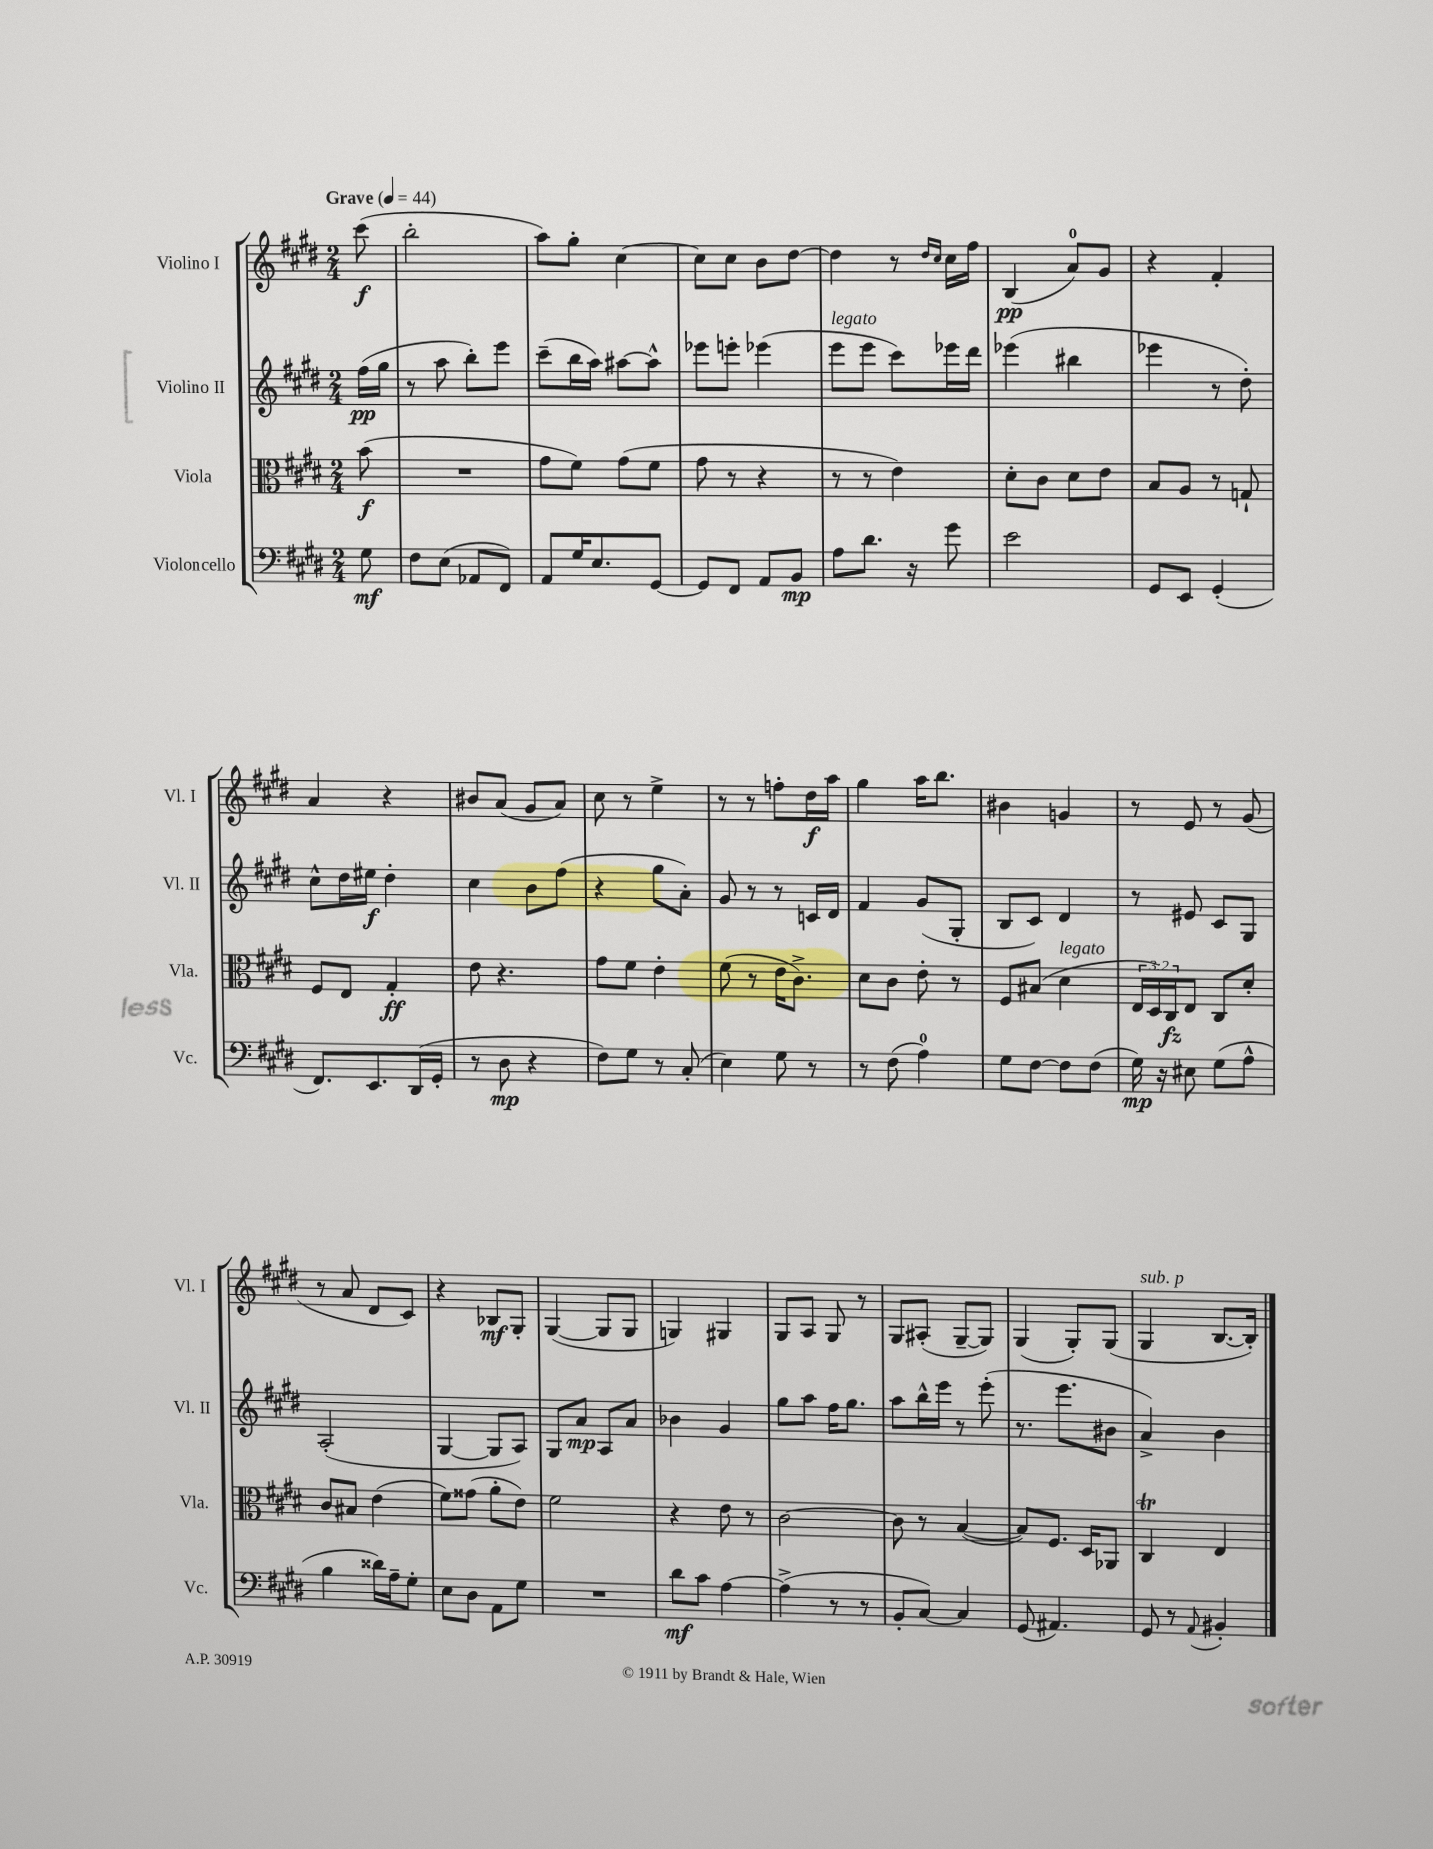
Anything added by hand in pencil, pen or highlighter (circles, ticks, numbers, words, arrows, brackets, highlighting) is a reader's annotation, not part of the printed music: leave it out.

**kern	**kern	**kern	**kern
*staff4	*staff3	*staff2	*staff1
*clefF4	*clefC3	*clefG2	*clefG2
*k[f#c#g#d#]	*k[f#c#g#d#]	*k[f#c#g#d#]	*k[f#c#g#d#]
*M2/4	*M2/4	*M2/4	*M2/4
*MM44	*MM44	*MM44	*MM44
8G#	(8b	(16ff#	(8ccc#
.	.	16gg#	.
=	=	=	=
8F#	2r	8r	2bb'
(8E	.	8aa	.
8AA-	.	8bb')	.
8FF#)	.	8eee	.
=	=	=	=
8AA	8g#	(8ccc#~	8aa)
16G#	8f#)	16bb	8gg#'
8.E	.	16aa)	.
.	(8g#	[8aa#	[4cc#
[8GG#	8f#	8aa#^^]	.
=	=	=	=
8GG#]	8g#	8eee-	8cc#]
8FF#	8r	8eee'	8cc#
8AA	4r	(4eee-	8b
8BB	.	.	[8dd#
=	=	=	=
8A	8r	8eee	4dd#]
8.d#	8r	8eee	.
.	4e)	8ccc#)	8r
16r	.	.	.
.	.	.	16qqdd#
.	.	.	16qqcc#
8g#	.	16eee-	16cc#
.	.	16ddd#	16ff#
=	=	=	=
2e	8d#'	(4eee-	(4B
.	8c#	.	.
.	8d#	4bb#	8a)
.	8e	.	8g#
=	=	=	=
8GG#	8B	4eee-	4r
8EE	8A	.	.
(4GG#'	8r	8r	4f#'
.	8G`	8dd#')	.
=	=	=	=
8.FF#)	8F#	8cc#^^	4a
.	8E	16dd#	.
8.EE	.	16ee#	.
.	4G#'	4dd#'	4r
(16DD#	.	.	.
16GG#'	.	.	.
=	=	=	=
8r	8e	4cc#	8b#
8D#	4.r	.	(8a
4r	.	8b	8g#
.	.	(8ff#	8a)
=	=	=	=
8F#)	8g#	4r	8cc#
8G#	8f#	.	8r
8r	4e'	8gg#	4ee^
(8C#'	.	8a')	.
=	=	=	=
4E)	(8f#	8g#	8r
.	8r	8r	8r
8G#	16e	8r	8ff'
.	8.c#^)	.	.
8r	.	16c	16dd#
.	.	16d#	16aa
=	=	=	=
8r	8d#	4f#	4gg#
(8F#	8c#	.	.
4A)	8e'	(8g#	16aa
.	.	.	8.bb
.	8r	8G#'	.
=	=	=	=
8G#	8F#	8B	4b#
[8F#	(8B#	8c#)	.
8F#]	4d#	4d#	4g
(8F#	.	.	.
=	=	=	=
16G#)	24E	8r	8r
.	24D#)	.	.
16r	.	.	.
.	24C#	.	.
8E#	8E	8e#	8e
(8G#	8C#	8c#	8r
8A^^	8d#'	8G#	(8g#
=	=	=	=
4B	8c#	(2A'	8r
.	8B#	.	8a
16d##)	(4e	.	8d#
16A~	.	.	.
8G#'	.	.	8c#)
=	=	=	=
8E	8f#)	[4G#	4r
8D#	(8g##	.	.
8AA	8a'	8G#]	8B-
8G#	8e)	8A)	8G#'
=	=	=	=
2r	2f#	8G#	([4G#
.	.	8a	.
.	.	8A	8G#]
.	.	8a	8G#
=	=	=	=
8d#	4r	4b-	4G)
8c#	.	.	.
[4A	8e	4g#	4G#
.	8r	.	.
=	=	=	=
(4A^]	[2c#	8gg#	8G#
.	.	8aa	8A
8r	.	16ff#	8G#
.	.	8.gg#	.
8r	.	.	8r
=	=	=	=
8BB'	8c#]	8aa	8G#
[8C#)	8r	16bb^^	(8A#'
.	.	16eee	.
4C#]	([4B	8r	[8G#~
.	.	(8eee'	8G#])
=	=	=	=
(8GG#	8B])	8.r	(4G#
4.AA#)	8.F#	.	.
.	.	8.eee	.
.	.	.	8G#')
.	16D#	.	.
.	8AA-	8b#	(8G#
=	=	=	=
8GG#	4C#	4a^)	4G#
8r	.	.	.
8qqAA	.	.	.
4BB#'	4E	4b	[8.B
.	.	.	16B'])
==	==	==	==
*-	*-	*-	*-
